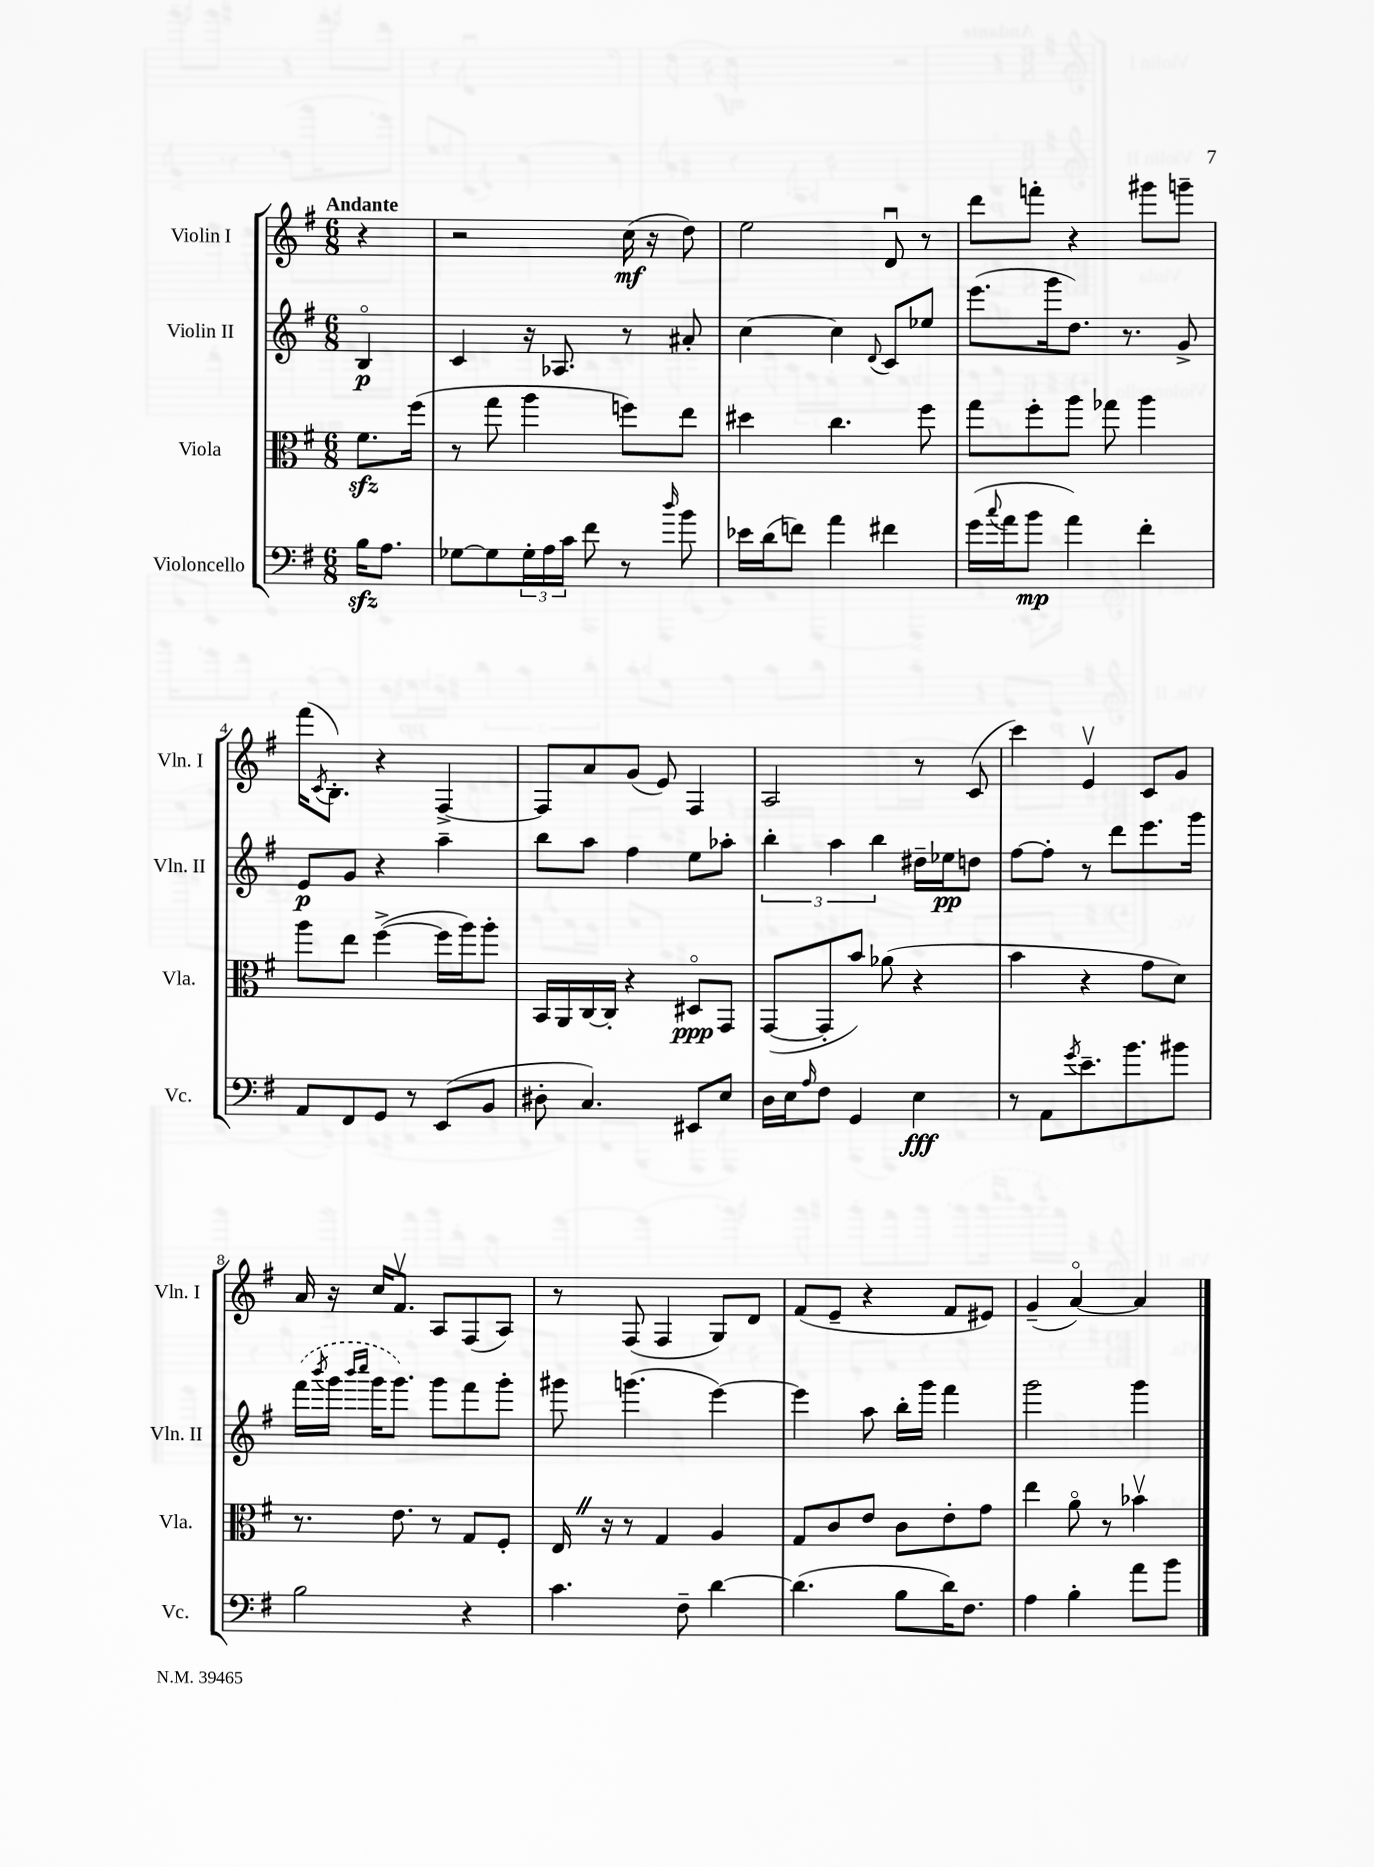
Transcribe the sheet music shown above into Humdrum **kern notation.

**kern	**dynam	**kern	**dynam	**kern	**dynam	**kern	**dynam
*part4	*part4	*part3	*part3	*part2	*part2	*part1	*part1
*staff4	*staff4	*staff3	*staff3	*staff2	*staff2	*staff1	*staff1
*I"Violoncello	*	*I"Viola	*	*I"Violin II	*	*I"Violin I	*
*I'Vc.	*	*I'Vla.	*	*I'Vln. II	*	*I'Vln. I	*
*clefF4	*	*clefC3	*	*clefG2	*	*clefG2	*
*k[f#]	*	*k[f#]	*	*k[f#]	*	*k[f#]	*
*M6/8	*	*M6/8	*	*M6/8	*	*M6/8	*
=	=	=	=	=	=	=	=
!	!	!	!	!	!	!LO:TX:a:B:t=Andante	!
16Bzz\KL	.	8.f#zz\L	.	4B/	p	4r	.
8.A\J	.	.	.	.	.	.	.
.	.	(16ff#\Jk	.	.	.	.	.
=1	=1	=1	=1	=1	=1	=1	=1
[8G-X\L	.	8r	.	4c/	.	2r	.
8G-\]	.	8gg\	.	.	.	.	.
24G-'\L	.	4aa\	.	16r	.	.	.
24A\	.	.	.	.	.	.	.
.	.	.	.	8.A-X/	.	.	.
24c\JJ	.	.	.	.	.	.	.
8f#\	.	.	.	.	.	.	.
8r	.	8ffn\L)	.	8r	.	(16cc\	mf
.	.	.	.	.	.	16r	.
16qqdd/	.	.	.	.	.	.	.
8b\	.	8ee\J	.	8a#X'/	.	8dd\)	.
=2	=2	=2	=2	=2	=2	=2	=2
16e-X\LL	.	4dd#X\	.	[4cc\	.	2ee\	.
(16d\J	.	.	.	.	.	.	.
8fn\J)	.	.	.	.	.	.	.
4a\	.	4.cc\	.	4cc\]	.	.	.
.	.	.	.	8qqd/	.	.	.
4f#X\	.	.	.	8c/L	.	8du/	.
.	.	8ff#\	.	8ee-X/J	.	8r	.
=3	=3	=3	=3	=3	=3	=3	=3
(16g\LL	.	8gg\L	.	(8.eee\L	.	8ddd\L	.
8qqcc/	.	.	.	.	.	.	.
16a\J	.	.	.	.	.	.	.
8b\J	mp	8ff#'\	.	.	.	8fffn'\J	.
.	.	.	.	16ggg\k	.	.	.
4a\)	.	8aa\J	.	8.dd\J)	.	4r	.
.	.	8gg-X\	.	.	.	.	.
.	.	.	.	8.r	.	.	.
4f#'\	.	4aa\	.	.	.	8ggg#X\L	.
.	.	.	.	8g^/	.	8gggn~\J	.
!!LO:LB:g=z
=4	=4	=4	=4	=4	=4	=4	=4
8AA/L	.	8aa\L	.	8e/L	p	(16fff#\KL	.
.	.	.	.	.	.	8qc/	.
.	.	.	.	.	.	8.B'\J)	.
8FF#/	.	8ee\J	.	8g/J	.	.	.
8GG/J	.	([4ff#^\	.	4r	.	4r	.
8r	.	.	.	.	.	.	.
(8EE/L	.	16ff#\LL]	.	4aa~\	.	[4F#^/	.
.	.	16aa\J)	.	.	.	.	.
8BB/J	.	8aa'\J	.	.	.	.	.
=5	=5	=5	=5	=5	=5	=5	=5
8D#X'\	.	16BB/LL	.	8bb\L	.	8F#/L]	.
.	.	16AA/	.	.	.	.	.
4.C/)	.	[16C/	.	8aa\J	.	8a/	.
.	.	16C'/JJ]	.	.	.	.	.
.	.	4r	.	4ff#\	.	(8g/J	.
.	.	.	.	.	.	8e/)	.
8EE#X/L	.	8D#X/L	ppp	8ee\L	.	4F#/	.
8E/J	.	8GG/J	.	8aa-X'\J	.	.	.
=6	=6	=6	=6	=6	=6	=6	=6
16D\LL	.	([8GG/L	.	6bb'\	.	2A/	.
16E\J	.	.	.	.	.	.	.
16qqA/	.	.	.	.	.	.	.
8F#\J	.	8GG'/]	.	.	.	.	.
.	.	.	.	6aa\	.	.	.
4GG/	.	8b/J)	.	.	.	.	.
.	.	.	.	6bb\	.	.	.
.	.	(8a-X\	.	.	.	.	.
4E\	fff	4r	.	16dd#X~\LL	.	8r	.
.	.	.	.	16ee-X\J	pp	.	.
.	.	.	.	8ddn\J	.	(8c/	.
=7	=7	=7	=7	=7	=7	=7	=7
8r	.	4b\	.	[8ff#\L	.	4ccc\)	.
8AA\L	.	.	.	8ff#'\J]	.	.	.
8qg/	.	.	.	.	.	.	.
8.e~\	.	4r	.	8r	.	4ev/	.
.	.	.	.	8ddd\L	.	.	.
8.b\	.	.	.	.	.	.	.
.	.	8g\L	.	8.eee\	.	8c/L	.
8b#X\J	.	8d\J)	.	.	.	8g/J	.
.	.	.	.	16ggg\Jk	.	.	.
!!LO:LB:g=z
=8	=8	=8	=8	=8	=8	=8	=8
2B\	.	8.r	.	(16fff#\LL	.	16a/	.
.	.	.	.	8qbbb/	.	.	.
.	.	.	.	16ggg\JJ	.	16r	.
.	.	.	.	16qqbbb/LL	.	.	.
.	.	.	.	16qqcccc/JJ	.	.	.
.	.	.	.	16ggg\KL	.	16cc/KL	.
.	.	8.e\	.	8.ggg\J)	.	8.f#v/J	.
.	.	8r	.	8ggg\L	.	8A/L	.
4r	.	8G/L	.	8fff#\	.	(8F#/	.
.	.	8F#'/J	.	8ggg'\J	.	8A/J)	.
=9	=9	=9	=9	=9	=9	=9	=9
4.c\	.	16EZ/	.	8ggg#X\	.	8r	.
.	.	16r	.	.	.	.	.
.	.	8r	.	(4.gggn\	.	(8F#/	.
.	.	4G/	.	.	.	4F#/	.
8F#~\	.	.	.	.	.	.	.
[4d\	.	4A/	.	[4eee\)	.	8G/L)	.
.	.	.	.	.	.	8d/J	.
=10	=10	=10	=10	=10	=10	=10	=10
(4.d\]	.	8G/L	.	4eee\]	.	(8f#/L	.
.	.	8c/	.	.	.	8e~/J	.
.	.	8e/J	.	8aa\	.	4r	.
8B\L	.	8c\L	.	16bb'\LL	.	.	.
.	.	.	.	16ggg\JJ	.	.	.
16d\K)	.	8e'\	.	4fff#\	.	8f#/L	.
8.F#\J	.	.	.	.	.	.	.
.	.	8g\J	.	.	.	8e#X/J)	.
=11	=11	=11	=11	=11	=11	=11	=11
4A\	.	4ee\	.	2ggg\	.	(4g~/	.
4B'\	.	8a\	.	.	.	[4a/)	.
.	.	8r	.	.	.	.	.
8a\L	.	4b-Xv\	.	4ggg\	.	4a/]	.
8b\J	.	.	.	.	.	.	.
==	==	==	==	==	==	==	==
*-	*-	*-	*-	*-	*-	*-	*-
